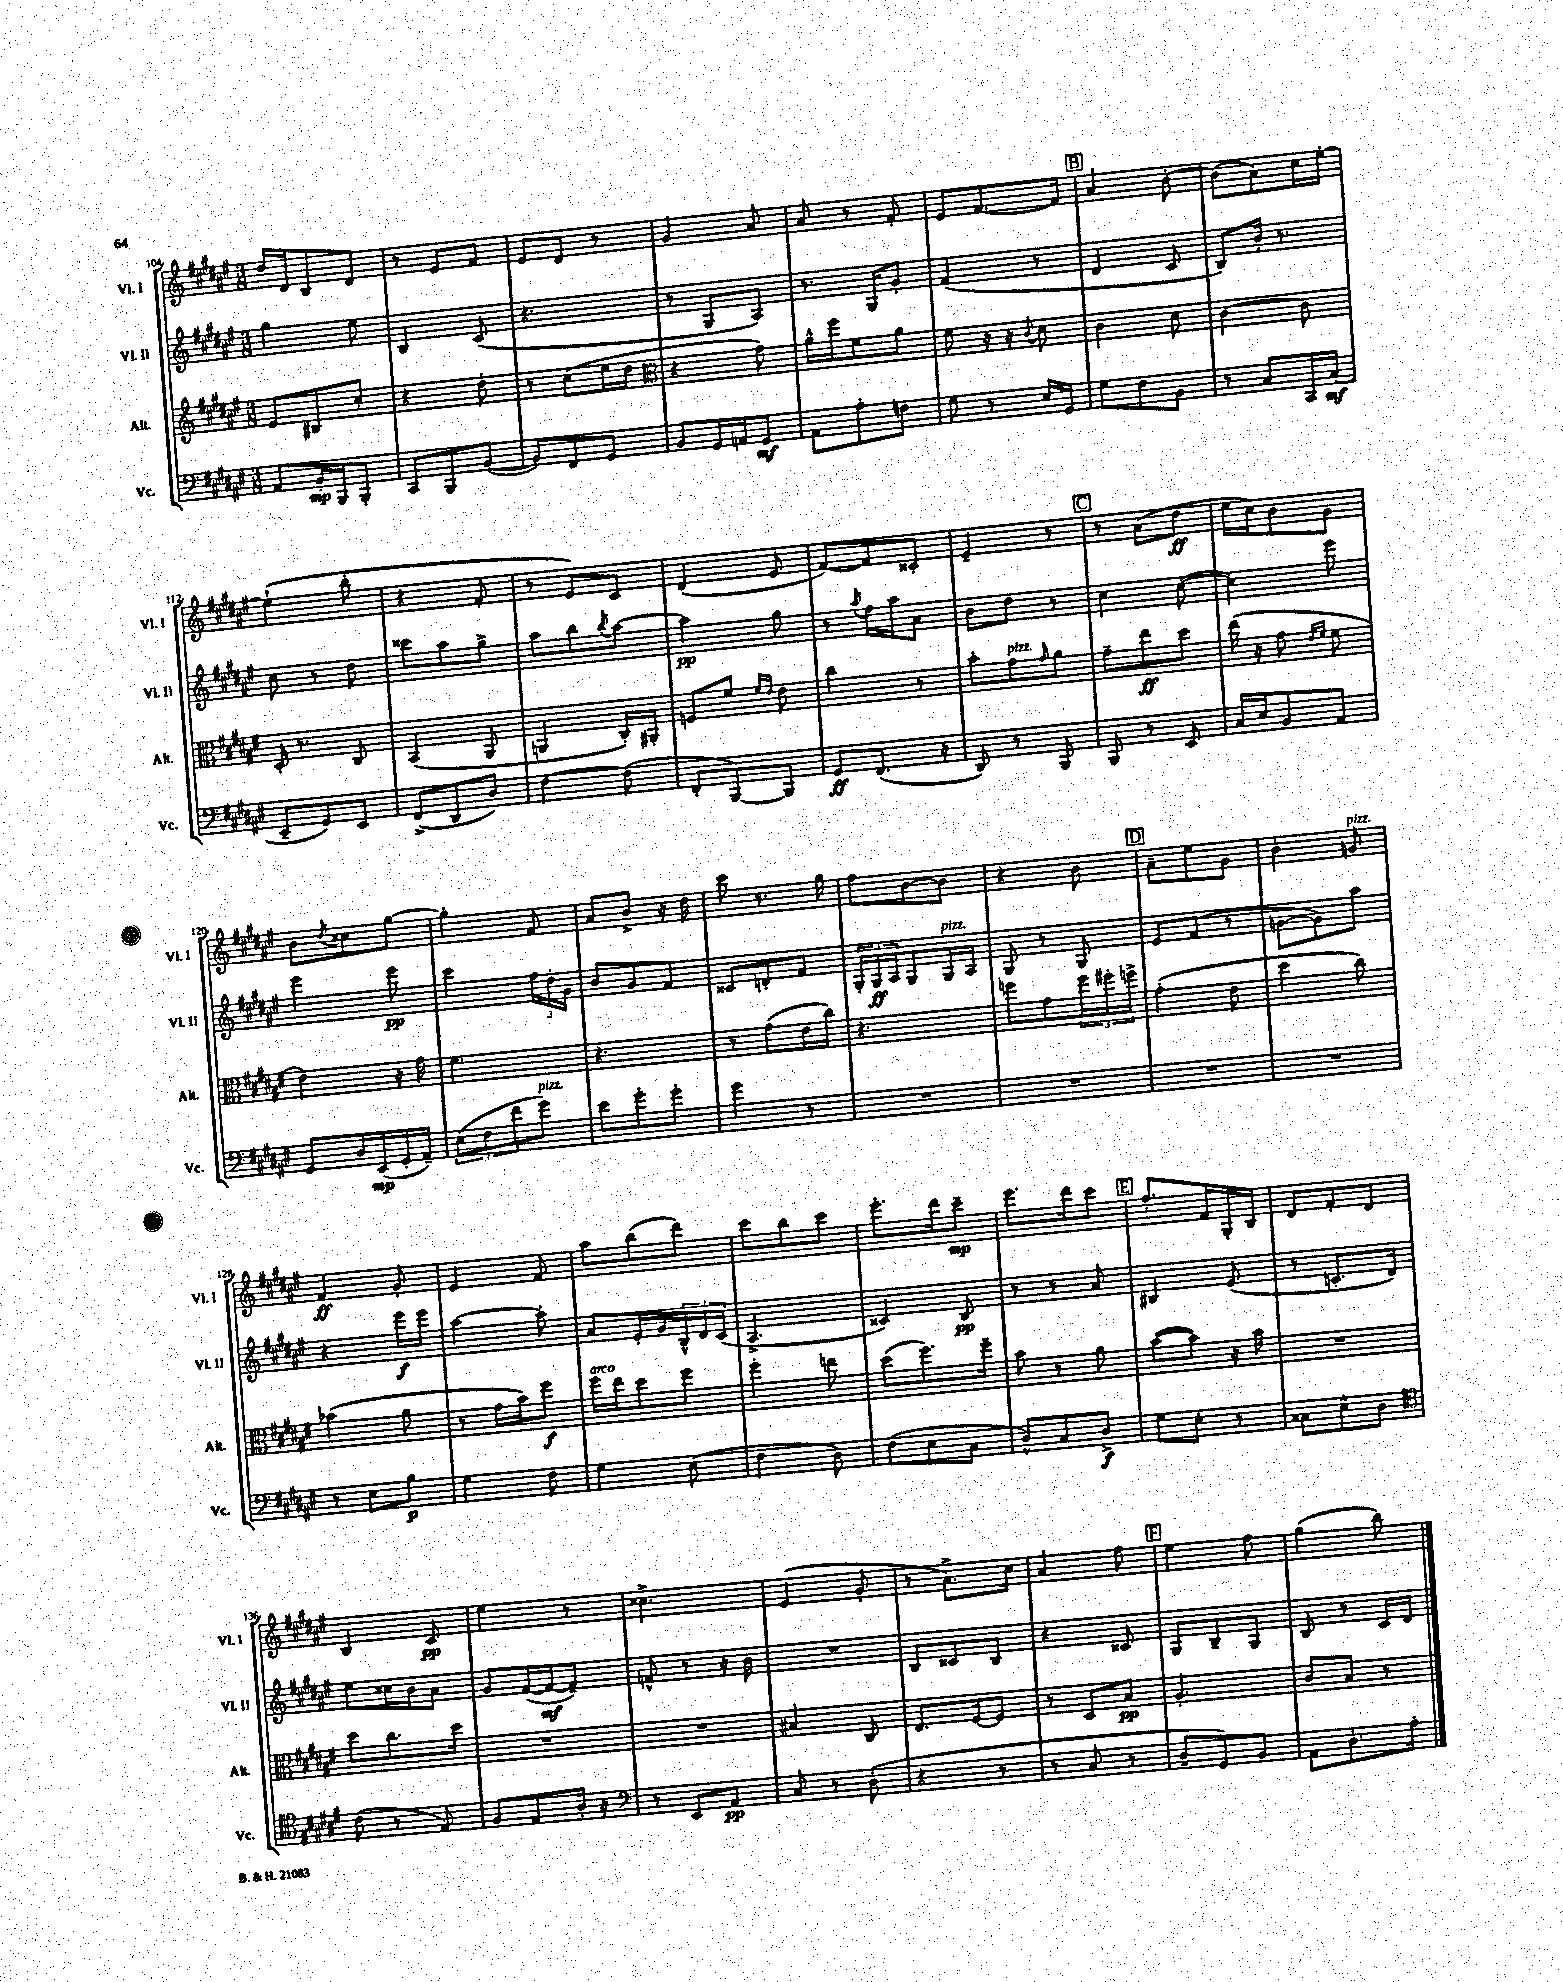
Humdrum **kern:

**kern	**dynam	**kern	**dynam	**kern	**dynam	**kern	**dynam
*part4	*part4	*part3	*part3	*part2	*part2	*part1	*part1
*staff4	*staff4	*staff3	*staff3	*staff2	*staff2	*staff1	*staff1
*I"Vc.	*	*I"Alt.	*	*I"Vl. II	*	*I"Vl. I	*
*I'Vc.	*	*I'Alt.	*	*I'Vl. II	*	*I'Vl. I	*
*clefF4	*	*clefG2	*	*clefG2	*	*clefG2	*
*k[f#c#g#d#a#e#]	*	*k[f#c#g#d#a#e#]	*	*k[f#c#g#d#a#e#]	*	*k[f#c#g#d#a#e#]	*
*M3/8	*	*M3/8	*	*M3/8	*	*M3/8	*
=104	=104	=104	=104	=104	=104	=104	=104
8AA#/L	.	8e#/L	.	4gg#\	.	16dd#/LL	.
.	.	.	.	.	.	16d#/J	.
16BB'/L	mp	8B#X/	.	.	.	8B/	.
16BBB/J	.	.	.	.	.	.	.
8BBB'/J	.	8cc#'/J	.	8ee#\	.	8d#/J	.
=105	=105	=105	=105	=105	=105	=105	=105
8CC#/L	.	4r	.	4B/	.	8r	.
8BBB/	.	.	.	.	.	8e#/L	.
([8BB/J	.	8dd#'\	.	(8c#/	.	8f#/J	.
=106	=106	=106	=106	=106	=106	=106	=106
8BB/L])	.	8r	.	4.r	.	8e#/L	.
8FF#/	.	(8cc#\L	.	.	.	8d#/J	.
8GG#/J	.	16ee#\L	.	.	.	8r	.
.	.	16dd#\JJ	.	.	.	.	.
=107	=107	=107	=107	=107	=107	=107	=107
*	*	*clefC3	*	*	*	*	*
8BB/L	.	4r	.	8r	.	4g#/	.
16GG#/L	.	.	.	8G#/L	.	.	.
16AAn/J	.	.	.	.	.	.	.
8GG#/J	mf	8g#\)	.	8A#/J)	.	8a#/	.
=108	=108	=108	=108	=108	=108	=108	=108
8AA#\L	.	16a#^^\LL	.	8.r	.	8a#/	.
.	.	16ff#\J	.	.	.	.	.
8A#'\	.	8f#\	.	.	.	8r	.
.	.	.	.	16G#/KL	.	.	.
8Fn\J	.	8a#\J	.	8g#'/J	.	8f#'/	.
=109	=109	=109	=109	=109	=109	=109	=109
8G#\	.	8f#\	.	(4f#/	.	8e#/L	.
8r	.	16r	.	.	.	[8.f#/	.
.	.	16r	.	.	.	.	.
.	.	8qqc#/	.	.	.	.	.
16E#/LL	.	8d#\	.	8r	.	.	.
16GG#/JJ	.	.	.	.	.	16f#/Jk]	.
!!LO:REH:place=s1:t=B
=110	=110	=110	=110	=110	=110	=110	=110
8G#\L	.	4c#\	.	4d#/	.	4a#/	.
8F#\	.	.	.	.	.	.	.
8BB\J	.	8d#\	.	8c#/	.	[8b'\	.
=111	=111	=111	=111	=111	=111	=111	=111
8r	.	[4c#\	.	8B/L)	.	(8b\L]	.
8C#/L	.	.	.	16b'/Jk	.	8a#\)	.
.	.	.	.	8.r	.	.	.
16CC#/L	.	8c#\]	.	.	.	16cc#\L	.
(16C#/JJ	mf	.	.	.	.	[16ee#'\JJ	.
!!LO:LB:g=z
=112	=112	=112	=112	=112	=112	=112	=112
8EE#~/L	.	16D#'/	.	8cc#\	.	(4ee#`\]	.
.	.	8.r	.	.	.	.	.
8GG#/)	.	.	.	8r	.	.	.
8EE#/J	.	8C#/	.	8dd#\	.	8bb'\	.
=113	=113	=113	=113	=113	=113	=113	=113
(8FF#^/L	.	(4BB/	.	8ccc##X\L	.	4r	.
8DD#/	.	.	.	8aa#\	.	.	.
8D#/J)	.	8AA#/	.	8gg#^\J	.	8f#'/	.
=114	=114	=114	=114	=114	=114	=114	=114
[4F#\	.	4AAn/	.	8aa#\L	.	8r	.
.	.	.	.	8bb\	.	8e#/L)	.
.	.	.	.	8qbb/	.	.	.
(8F#\]	.	16C#'/LL)	.	[8aa#\J	.	8c#/J	.
.	.	16AA#X'/JJ	.	.	.	.	.
=115	=115	=115	=115	=115	=115	=115	=115
8FF#'/L	.	8Fn/L	.	4aa#\]	pp	(4d#/	.
[8BBB/)	.	8f#/J	.	.	.	.	.
.	.	16qqf#/LL	.	.	.	.	.
.	.	16qqe#/JJ	.	.	.	.	.
8BBB/J]	.	8e#\	.	8gg#\	.	8e#/	.
=116	=116	=116	=116	=116	=116	=116	=116
8GG#/L	ff	4cc#\	.	8r	.	[8f#/L)	.
.	.	.	.	8qaa#/	.	.	.
(8.FF#/J	.	.	.	16ff#\LL	.	8f#/]	.
.	.	.	.	16aa#\J	.	.	.
.	.	8r	.	8a#\J	.	8c##X'/J	.
16r	.	.	.	.	.	.	.
=117	=117	=117	=117	=117	=117	=117	=117
8DD#/)	.	8b'\L	.	8b\L	.	4e#~/	.
!	!	!LO:TX:a:i:t=pizz.	!	!	!	!	!
8r	.	8g#\	.	8dd#\J	.	.	.
.	.	16qqg#/	.	.	.	.	.
8BBB/	.	8a#\J	.	8r	.	8r	.
!!LO:REH:place=s1:t=C
=118	=118	=118	=118	=118	=118	=118	=118
8BBB/	.	8g#~\L	.	4cc#\	.	8r	.
8r	.	8ee#\	ff	.	.	(8a#\L	.
8EE#/	.	8dd#\J	.	([8cc#\	.	8dd#\J	ff
=119	=119	=119	=119	=119	=119	=119	=119
16C#/LL	.	(16ee#\	.	4cc#\])	.	16ee#\LL	.
16E#/J	.	16r	.	.	.	16cc#\J)	.
8BB/	.	8g#\	.	.	.	8b\	.
.	.	16qqe#/LL	.	.	.	.	.
.	.	16qqf#/JJ	.	.	.	.	.
8AA#/J	.	8f#\	.	8eee#\	.	8g#\J	.
!!LO:LB:g=z
=120	=120	=120	=120	=120	=120	=120	=120
8GG#/L	.	4e#\)	.	4eee#\	.	8b\L	.
.	.	.	.	.	.	8qdd#/	.
16D#/L	.	.	.	.	.	8cc##X\	.
(16EE#/	mp	.	.	.	.	.	.
16GG#'/	.	16r	.	8eee#\	pp	[8gg#\J	.
16AA#~/JJ)	.	16g#\	.	.	.	.	.
=121	=121	=121	=121	=121	=121	=121	=121
(12E#\L	.	4.f#\	.	4ccc#\	.	4gg#'\]	.
12F#\	.	.	.	.	.	.	.
12f#\	.	.	.	.	.	.	.
!LO:TX:a:i:t=pizz.	!	!	!	!	!	!	!
8g#\J)	.	.	.	24ff#\LL	.	8f#/	.
.	.	.	.	24dd#'\	.	.	.
.	.	.	.	24g#\JJ	.	.	.
=122	=122	=122	=122	=122	=122	=122	=122
8e#\L	.	4.r	.	8b/L	.	8a#/L	.
8g#'\	.	.	.	8g#/	.	8b^/J	.
8g#'\J	.	.	.	8f#/J	.	16r	.
.	.	.	.	.	.	16dd#\	.
=123	=123	=123	=123	=123	=123	=123	=123
4g#\	.	8r	.	8c##X/L	.	8ccc#\	.
.	.	(8g#\L	.	8dn'/	.	8.r	.
8r	.	16e#\L	.	8f#/J	.	.	.
.	.	16cc#\JJ)	.	.	.	16gg#\	.
=124	=124	=124	=124	=124	=124	=124	=124
4.r	.	4.r	.	24G#'/LL	.	8ff#\L	.
.	.	.	.	24G#/	ff	.	.
.	.	.	.	24A#/J	.	.	.
.	.	.	.	8G#/	.	[8b\	.
!	!	!	!	!LO:TX:a:i:t=pizz.	!	!	!
.	.	.	.	16G#/L	.	8b\J]	.
.	.	.	.	16A#/JJ	.	.	.
=125	=125	=125	=125	=125	=125	=125	=125
4.r	.	8ffn\L	.	8G#/	.	4r	.
.	.	8g#\	.	8r	.	.	.
.	.	24ff\L	.	8G#/	.	8b\	.
.	.	24ff#X'\	.	.	.	.	.
.	.	24ffn^\JJ	.	.	.	.	.
!!LO:REH:place=s1:t=D
=126	=126	=126	=126	=126	=126	=126	=126
4.r	.	(4g#'\	.	8e#/L	.	8a#~\L	.
.	.	.	.	(8f#/J	.	8ee#\	.
.	.	8e#\	.	8r	.	8g#\J	.
=127	=127	=127	=127	=127	=127	=127	=127
4.r	.	4dd#\	.	[8gn\L	.	4b'\	.
.	.	.	.	8g\])	.	.	.
!	!	!	!	!	!	!LO:TX:a:i:t=pizz.	!
.	.	8cc#\)	.	8aa#\J	.	8gn/	.
!!LO:LB:g=z
=128	=128	=128	=128	=128	=128	=128	=128
8r	.	(4b-X\	.	4r	.	4f#/	ff
8E#\L	.	.	.	.	.	.	.
8B\J	p	8a#\	.	16eee#\LL	f	8g#'/	.
.	.	.	.	16eee#\JJ	.	.	.
=129	=129	=129	=129	=129	=129	=129	=129
4G#\	.	8r	.	[4aa#\	.	4e#/	.
.	.	16g#\LL	.	.	.	.	.
.	.	16b\J)	.	.	.	.	.
8F#\	.	8ff#\J	f	8aa#'\]	.	8f#/	.
=130	=130	=130	=130	=130	=130	=130	=130
!	!	!LO:TX:a:i:t=arco	!	!	!	!	!
4G#\	.	16ff#\LL	.	8a#/L	.	8aa#\L	.
.	.	16ee#\J	.	.	.	.	.
.	.	8dd#\	.	16e#'/L	.	(8bb\	.
.	.	.	.	16g#/	.	.	.
(8E#\	.	8ff#\J	.	24B^^/	.	8ddd#\J)	.
.	.	.	.	24d#/	.	.	.
.	.	.	.	(24c#/JJ	.	.	.
=131	=131	=131	=131	=131	=131	=131	=131
4F#\	.	4ff#'\	.	4.A#^/	.	8ccc#\L	.
.	.	.	.	.	.	8bb\	.
8D#\)	.	8een\	.	.	.	8ccc#\J	.
=132	=132	=132	=132	=132	=132	=132	=132
(8F#\L	.	(8dd#\L	.	4c##X/)	.	8.eee#'\L	.
8E#\	.	8.ff#\)	.	.	.	.	.
.	.	.	.	.	.	16ddd#\k	.
8C#\J	.	.	.	8B/	pp	8ccc#~\J	mp
.	.	16ff#~\Jk	.	.	.	.	.
=133	=133	=133	=133	=133	=133	=133	=133
8D#^^/L)	.	8b\	.	8r	.	8.eee#\L	.
8C#/	.	8r	.	8r	.	.	.
.	.	.	.	.	.	16ddd#\k	.
8D#^/J	f	8a#\	.	8a#/	.	8ccc#\J	.
!!LO:REH:place=s1:t=E
=134	=134	=134	=134	=134	=134	=134	=134
8G#\L	.	([8b\L	.	4B#X/	.	8.ff#'/L	.
8E#'\J	.	8b\J])	.	.	.	.	.
.	.	.	.	.	.	16f#/L	.
8r	.	16r	.	(8e#/	.	16G#'/	.
.	.	16b\	.	.	.	16B/JJ	.
=135	=135	=135	=135	=135	=135	=135	=135
8C##X\L	.	4.r	.	8r	.	8d#/L	.
8E#^^\	.	.	.	8.cn'/L	.	8f#'/	.
8D#\J	.	.	.	.	.	8d#/J	.
.	.	.	.	16d#/Jk)	.	.	.
!!LO:LB:g=z
=136	=136	=136	=136	=136	=136	=136	=136
*clefC4	*	*	*	*	*	*	*
(8c#\	.	8dd#\L	.	8ee#\L	.	4B/	.
8r	.	8.cc#\	.	16cc##X\L	.	.	.
.	.	.	.	16b\J	.	.	.
8E#/)	.	.	.	8a#\J	.	8c#/	pp
.	.	16dd#\Jk	.	.	.	.	.
=137	=137	=137	=137	=137	=137	=137	=137
8F#/L	.	4.r	.	8g#/L	.	4ee#\	.
8E#/	.	.	.	([16f#/L	.	.	.
.	.	.	.	16f#/J_	mf	.	.
16A#'/Jk	.	.	.	8f#~/J])	.	8r	.
16r	.	.	.	.	.	.	.
=138	=138	=138	=138	=138	=138	=138	=138
*clefF4	*	*	*	*	*	*	*
8r	.	4.r	.	8fn^^/	.	4.cc##X^\	.
8EE#/L	.	.	.	8r	.	.	.
8AA#/J	pp	.	.	16r	.	.	.
.	.	.	.	16b\	.	.	.
=139	=139	=139	=139	=139	=139	=139	=139
8C#/	.	4B#X/	.	4.r	.	(4e#/	.
8r	.	.	.	.	.	.	.
(8D#'\	.	8C#/	.	.	.	8g#'/	.
=140	=140	=140	=140	=140	=140	=140	=140
4r	.	8.E#/L	.	8B/L	.	8r	.
.	.	.	.	8c##X/	.	8.a#^\L)	.
.	.	[16F#/k	.	.	.	.	.
8r	.	8F#/J]	.	8B/J	.	.	.
.	.	.	.	.	.	16cc#\Jk	.
=141	=141	=141	=141	=141	=141	=141	=141
8r	.	8r	.	4r	.	4a#/	.
8C#/	.	8D#/L	.	.	.	.	.
8r	.	8B/J	pp	8c##X/	.	8ff#\	.
!!LO:REH:place=s1:t=F
=142	=142	=142	=142	=142	=142	=142	=142
8D#~/L	.	4.A#'/	.	8G#/L	.	4ee#\	.
8GG#/)	.	.	.	8B~/	.	.	.
8BB/J	.	.	.	8G#/J	.	8ff#\	.
=143	=143	=143	=143	=143	=143	=143	=143
8AA#\L	.	8c#/L	.	8B/	.	(4gg#\	.
8.D#'\	.	8B/J	.	8r	.	.	.
.	.	8r	.	16c#/LL	.	8bb\)	.
16A#'\Jk	.	.	.	16d#/JJ	.	.	.
==	==	==	==	==	==	==	==
*-	*-	*-	*-	*-	*-	*-	*-
